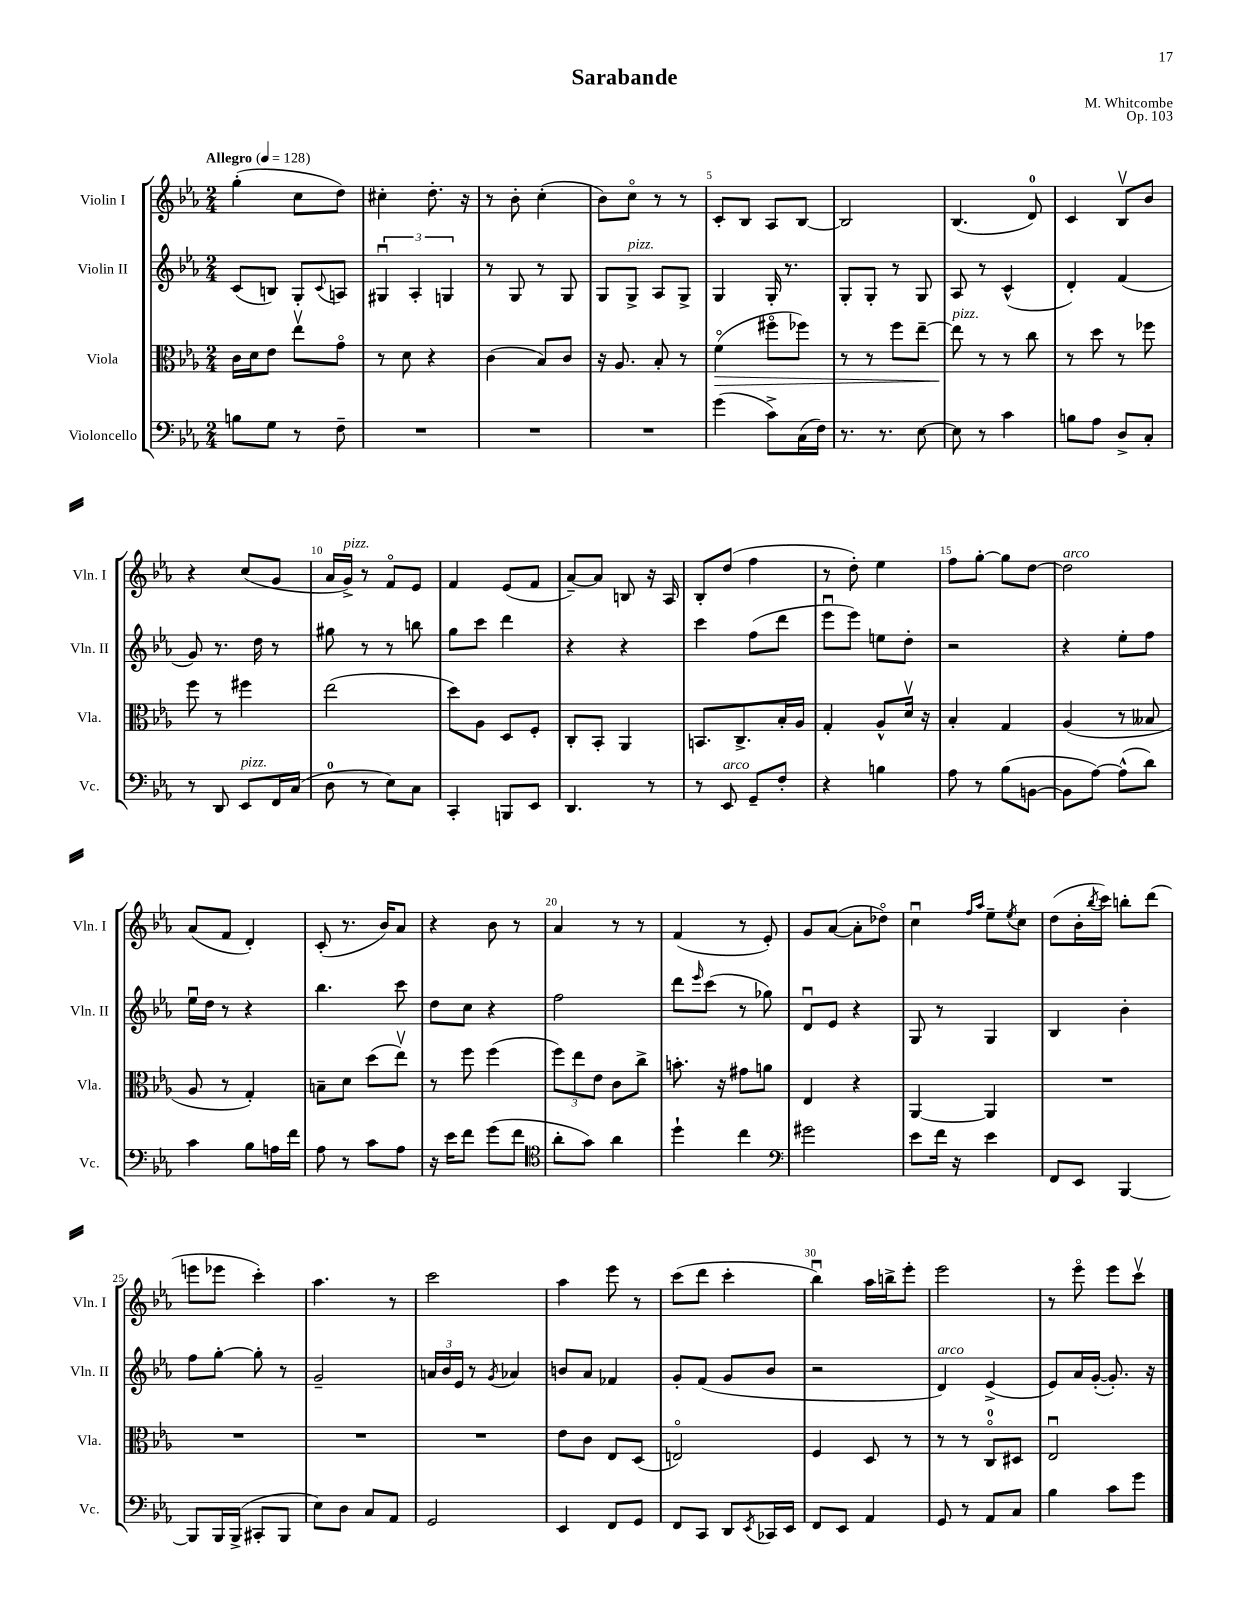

**kern	**kern	**kern	**kern
*staff4	*staff3	*staff2	*staff1
*clefF4	*clefC3	*clefG2	*clefG2
*k[b-e-a-]	*k[b-e-a-]	*k[b-e-a-]	*k[b-e-a-]
*M2/4	*M2/4	*M2/4	*M2/4
*MM128	*MM128	*MM128	*MM128
8B\L	16c\LL	(8c/L	(4gg'\
.	16d\J	.	.
8G\J	8e-\J	8B/J)	.
8r	8ee-v\L	8G'/L	8cc\L
.	.	8qqc/	.
8F~\	8go\J	8A/J	8dd\J)
=	=	=	=
2r	8r	6G#u/	4cc#'\
.	8d\	.	.
.	.	6A-'/	.
.	4r	.	8.dd'\
.	.	6G/	.
.	.	.	16r
=	=	=	=
2r	(4c\	8r	8r
.	.	8G/	8b-'\
.	8B-/L)	8r	(4cc'\
.	8c/J	8G/	.
=	=	=	=
2r	16r	8G/L	8b-\L)
.	8.A-/	.	.
.	.	8G^/J	8cco\J
.	8B-'/	8A-/L	8r
.	8r	8G^/J	8r
=	=	=	=
(4g\	(4fo\	4G/	8c'/L
.	.	.	8B-/J
8c^\L)	8ff#o\L	16G'/	8A-/L
.	.	8.r	.
(16C\L	8ff-\J)	.	[8B-/J
16F\JJ)	.	.	.
=	=	=	=
8.r	8r	8G'/L	2B-/]
.	8r	8G'/J	.
8.r	.	.	.
.	8ff\L	8r	.
[8E-\	[8ee-~\J	8G/	.
=	=	=	=
8E-\]	8ee-\]	8A-/	(4.B-/
8r	8r	8r	.
4c\	8r	(4c^^/	.
.	8cc\	.	8d/)
=	=	=	=
8B\L	8r	4d'/)	4c/
8A-\J	8dd\	.	.
8D^/L	8r	(4f/	8B-v/L
8C'/J	8ff-\	.	8b-/J
=	=	=	=
8r	8ff\	8g/)	4r
8DD/	8r	8.r	.
8EE-/L	4ff#\	.	(8cc/L
.	.	16dd\	.
16FF/L	.	8r	8g/J
(16C/JJ	.	.	.
=	=	=	=
8D\	(2ee-\	8gg#\	16a-/LL
.	.	.	16g^/JJ)
8r	.	8r	8r
8E-\L)	.	8r	8fo/L
8C\J	.	8bb\	8e-/J
=	=	=	=
4CC'/	8dd\L)	8gg\L	4f/
.	8A-\J	8ccc\J	.
8BBB/L	8D/L	4ddd\	(8e-/L
8EE-/J	8F'/J	.	8f/J
=	=	=	=
4.DD/	8C'/L	4r	[8a-~/L)
.	8BB-'/J	.	8a-/]J
.	4AA-/	4r	8B/
8r	.	.	16r
.	.	.	16A-/
=	=	=	=
8r	8.BB/L	4ccc\	8B-'/L
8EE-/	.	.	(8dd/J
.	8.C^/	.	.
8GG~/L	.	(8ff\L	4ff\
8F'/J	16B-'/L	8ddd\J	.
.	16A-/JJ	.	.
=	=	=	=
4r	4G'/	8eee-u\L	8r
.	.	8eee-\J)	8dd'\)
4B\	8A-^^/L	8ee\L	4ee-\
.	16dv/Jk	8dd'\J	.
.	16r	.	.
=	=	=	=
8A-\	4B-'/	2r	8ff\L
8r	.	.	[8gg'\J
(8B-\L	4G/	.	8gg\]L
[8BB\J	.	.	[8dd\J
=	=	=	=
8BB\]L	(4A-/	4r	2dd\]
[8A-\J)	.	.	.
(8A-^^\]L	8r	8ee-'\L	.
8d\J)	8B--/	8ff\J	.
=	=	=	=
4c\	8A-/	16ee-u\LL	(8a-/L
.	.	16dd\JJ	.
.	8r	8r	8f/J
8B-\L	4G'/)	4r	4d'/)
16A\L	.	.	.
16f\JJ	.	.	.
=	=	=	=
8A-\	8B~\L	4.bb-\	(8c'/
8r	8d\J	.	8.r
8c\L	(8dd\L	.	.
.	.	.	16b-/LK)
8A-\J	8ee-v\J)	8ccc\	8a-/J
=	=	=	=
16r	8r	8dd\L	4r
16e-\LK	.	.	.
8f\J	8ff\	8cc\J	.
(8g\L	(4ff\	4r	8b-\
8f\J	.	.	8r
=	=	=	=
*clefC4	*	*	*
8a-'\L	12ff\L)	2ff\	4a-/
.	12ee-\	.	.
8g\J)	.	.	.
.	12e-\J	.	.
4a-\	8c\L	.	8r
.	8cc^\J	.	8r
=	=	=	=
4dd`\	8.b'\	8ddd\L	(4f/
.	.	16qqeee-/	.
.	.	(8ccc\J	.
.	16r	.	.
4cc\	8g#\L	8r	8r
.	8a\J	8gg-\)	8e-'/)
=	=	=	=
*clefF4	*	*	*
2g#\	4E-/	8du/L	8g/L
.	.	8e-/J	([8a-/J
.	4r	4r	8a-'\]L
.	.	.	8dd-o\J)
=	=	=	=
8e-\L	[4AA-/	8G/	4ccu\
16f\Jk	.	8r	.
16r	.	.	.
.	.	.	16qqff/LL
.	.	.	16qqaa-/JJ
4e-\	4AA-/]	4G/	8ee-~\L
.	.	.	8qee-/
.	.	.	8cc\J
=	=	=	=
8FF/L	2r	4B-/	(8dd\L
8EE-/J	.	.	16b-'\L
.	.	.	8qbb-/
.	.	.	16ccc\JJ)
[4BBB-/	.	4b-'\	8bb'\L
.	.	.	(8ddd\J
=	=	=	=
8BBB-/]L	2r	8ff\L	8eee\L
16BBB-/L	.	[8gg'\J	8eee-\J
(16BBB-^/JJ	.	.	.
8CC#'/L	.	8gg'\]	4ccc'\)
8BBB-/J	.	8r	.
=	=	=	=
8E-\L)	2r	2g~/	4.aa-\
8D\J	.	.	.
8C/L	.	.	.
8AA-/J	.	.	8r
=	=	=	=
2GG/	2r	24a/LL	2ccc\
.	.	24b-/	.
.	.	24e-/JJ	.
.	.	8r	.
.	.	8qg/	.
.	.	4a-/	.
=	=	=	=
4EE-/	8e-\L	8b/L	4aa-\
.	8c\J	8a-/J	.
8FF/L	8E-/L	4f-/	8eee-\
8GG/J	(8D/J	.	8r
=	=	=	=
8FF/L	2Eo/)	8g'/L	(8ccc\L
8CC/J	.	(8f/J	8ddd\J
8DD/L	.	8g/L	4ccc'\
8qEE-/	.	.	.
16CC-/L	.	8b-/J	.
16EE-/JJ	.	.	.
=	=	=	=
8FF/L	4F/	2r	4bb-u\)
8EE-/J	.	.	.
4AA-/	8D/	.	16aa-\LL
.	.	.	16bb^\J
.	8r	.	8eee-'\J
=	=	=	=
8GG/	8r	4d/)	2eee-\
8r	8r	.	.
8AA-/L	8Co/L	(4e-^/	.
8C/J	8D#/J	.	.
=	=	=	=
4B-\	2E-u/	8e-/L)	8r
.	.	16a-/L	8eee-o\
.	.	([16g'/JJ	.
8c\L	.	8.g'/])	8eee-\L
8g\J	.	.	8cccv\J
.	.	16r	.
==	==	==	==
*-	*-	*-	*-
